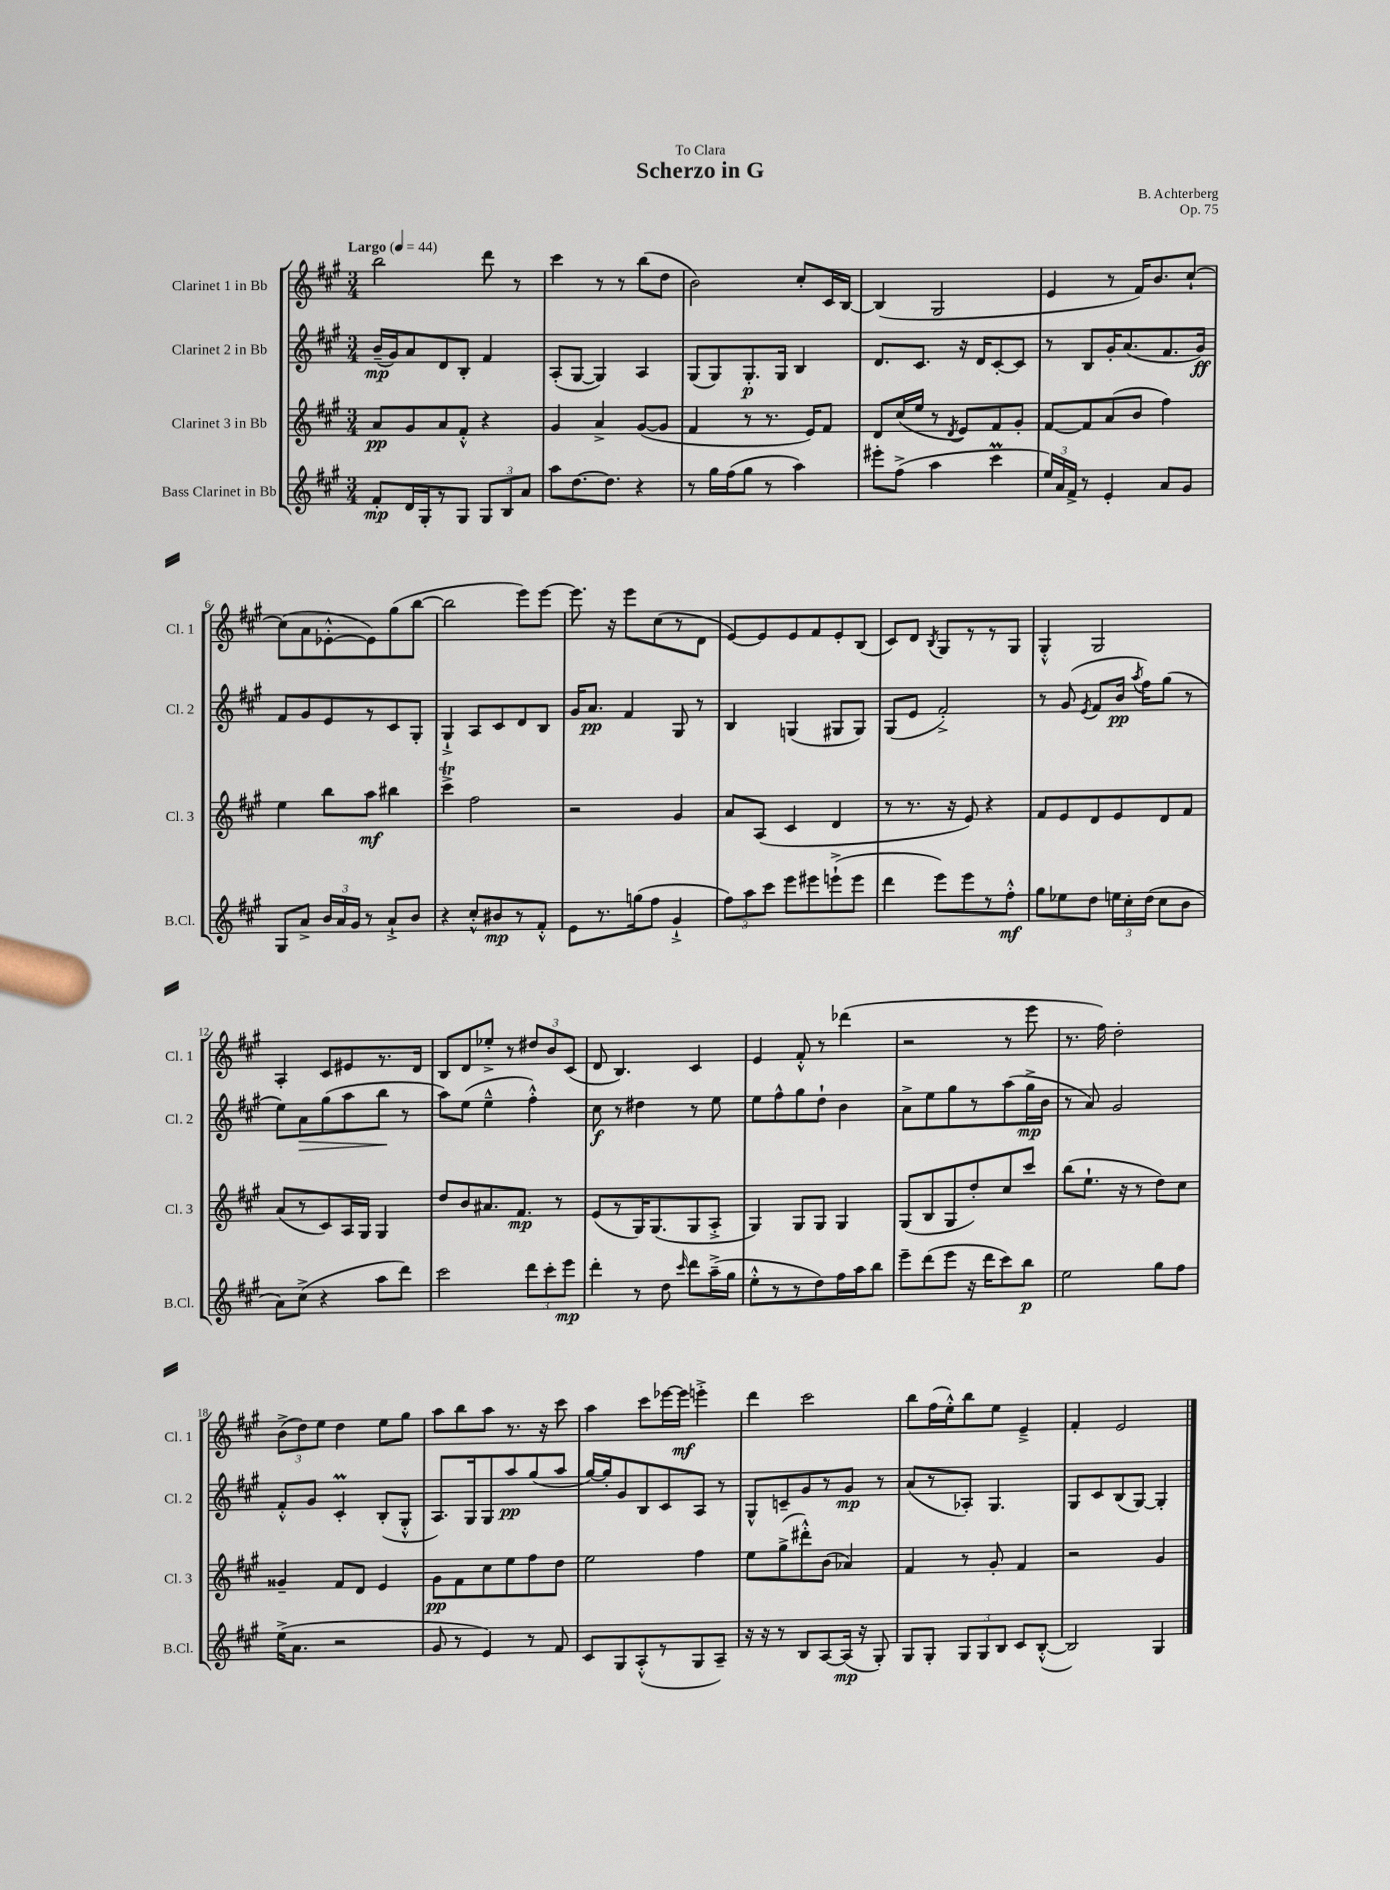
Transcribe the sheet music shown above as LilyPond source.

\header { title = "Scherzo in G" composer = "B. Achterberg" dedication = "To Clara" opus = "Op. 75" }
<<
\new StaffGroup <<
\new Staff = "s0" \with { instrumentName = "Clarinet 1 in Bb" shortInstrumentName = "Cl. 1" } {
    \clef treble \key a \major \numericTimeSignature \time 3/4 \tempo "Largo" 4 = 44
    \autoBeamOff b''2 d'''8 r8 |
    cis'''4 r8 r8 b''8[( d''8] |
    b'2) cis''8[-. cis'16 b16]~ |
    b4( gis2 |
    e'4 r8 fis'16[) b'8. cis''8]~-! |
    cis''8[( a'8 ees'8~-.-^ ees'8) gis''8( b''8]~ |
    b''2 e'''8[) e'''8]~ |
    e'''8. r16 e'''8[ cis''8( r8 d'8] |
    e'8[~) e'8 e'8 fis'8 e'8-. b8]( |
    cis'8[) d'8] \acciaccatura { b8 } gis8[ r8 r8 gis8] |
    gis4-.-^ gis2 |
    a4-. cis'8[ eis'8 r8. d'16] |
    b8[ d'8 ees''8]-.-> r8 \tuplet 3/2 { dis''8[ b'8 cis'8]( } |
    d'8 b4.) cis'4 |
    e'4 fis'8-.-^ r8 des'''4( |
    r2 r8 e'''8 |
    r8. fis''16) d''2-. |
    \tuplet 3/2 { b'8[->( d''8) e''8] } d''4 e''8[ gis''8] |
    a''8[ b''8 a''8] r8. r16 cis'''8 |
    a''4 cis'''8[ ees'''16~ ees'''16]\mf e'''4-.-> |
    d'''4 cis'''2 |
    b''8[ fis''16( e''16-.-^) b''8 e''8] e'4---> |
    fis'4-. e'2 \bar "|." |
}
\new Staff = "s1" \with { instrumentName = "Clarinet 2 in Bb" shortInstrumentName = "Cl. 2" } {
    \clef treble \key a \major \numericTimeSignature \time 3/4
    \autoBeamOff b'16[--\mp( gis'16) a'8 d'8 b8]-. fis'4 |
    a8[-.( gis8]~ gis4) a4 |
    gis8[( gis8) gis8.-.\p gis16] b4 |
    d'8.[ cis'8.] r16 d'16[ cis'8~-. cis'8] |
    r8 b8[ gis'16-. a'8.( fis'8. gis'16]\ff) |
    fis'8[ gis'8 e'8 r8 cis'8 gis8]-. |
    gis4-!-> a8[ cis'8 d'8 b8] |
    gis'16[ a'8.]\pp fis'4 gis8 r8 |
    b4 g4( gis8[ gis8]) |
    gis8[( e'8] fis'2-.->) |
    r8 gis'8( \acciaccatura { e'8 } fis'8[ b'16]\pp \acciaccatura { a''8 } fis''16[) gis''8]( r8 |
    e''8[) a'8\> gis''8( a''8 b''8]\! r8 |
    a''8[) e''8]( e''4---^ fis''4-.-^) |
    cis''8\f r8 dis''4 r8 e''8 |
    e''8[ fis''8-^ gis''8 d''8]-! b'4 |
    a'8[-> e''8 gis''8 r8 a''8( gis''16->\mp b'16] |
    r8 a'8) gis'2 |
    fis'8[-.-^ gis'8] cis'4-.\prall b8[-.( gis8]-.-^ |
    a8.[) gis16 gis8 a''8\pp gis''8( a''8] |
    gis''16[~) gis''16-. gis'8 b8 cis'8 a8] r8 |
    gis8[-^ c'8-- gis'8 r8 gis'8]\mp r8 |
    a'8[( r8 aes8]-.) gis4. |
    gis8[ cis'8 b8( gis8]~) gis4-. \bar "|." |
}
\new Staff = "s2" \with { instrumentName = "Clarinet 3 in Bb" shortInstrumentName = "Cl. 3" } {
    \clef treble \key a \major \numericTimeSignature \time 3/4
    \autoBeamOff a'8[\pp gis'8 a'8 fis'8]-.-^ r4 |
    gis'4 a'4-> gis'8[~( gis'8] |
    fis'4 r8 r8. e'16[) fis'8] |
    d'8[ cis''16( e''16] r8 \acciaccatura { d'8 } e'8[) fis'8 gis'8]-. |
    fis'8[~ fis'8 a'8( b'8] fis''4) |
    e''4 b''8[ a''8]\mf bis''4 |
    cis'''4->\trill fis''2 |
    r2 gis'4 |
    a'8[ a8]( cis'4 d'4 |
    r8 r8. r16 e'8) r4 |
    fis'8[ e'8 d'8 e'8 d'8 fis'8] |
    a'8[( r8 cis'8) a16 gis16] gis4 |
    d''8[ b'8 ais'8. fis'8.]\mp r8 |
    e'8[( r8 gis16) gis8.( gis8 a8]-.-> |
    gis4) gis8[ gis8] gis4 |
    gis8[( b8 gis8 d''8-.) cis''8 cis'''8] |
    b''8[( e''8.]-! r16 r8 d''8[) cis''8] |
    gisis'4-- fis'8[ d'8] e'4 |
    gis'8[\pp fis'8 cis''8 e''8 fis''8 d''8] |
    e''2 fis''4 |
    e''8[ gis''8->( dis'''8-.-^) b'8]( aes'4) |
    fis'4 r8 gis'8-. fis'4 |
    r2 gis'4 \bar "|." |
}
\new Staff = "s3" \with { instrumentName = "Bass Clarinet in Bb" shortInstrumentName = "B.Cl." } {
    \clef treble \key a \major \numericTimeSignature \time 3/4
    \autoBeamOff fis'8[-.\mp d'16 gis16-. r8 gis8] \tuplet 3/2 { gis8[ b8 a'8] } |
    a''8[ d''8.~ d''8.] r4 |
    r8 gis''16[ fis''16( gis''8] r8 a''4) |
    eis'''8[-. fis''8]->( a''4 cis'''4\prall |
    \tuplet 3/2 { e''16[) a'16 fis'16]-> } r8 e'4-. a'8[ gis'8] |
    gis8[ a'8]-> \tuplet 3/2 { b'16[ a'16 gis'16] } r8 a'8[-!-> b'8] |
    r4 cis''8[-.-^ bis'8\mp r8 fis'8]-.-^ |
    e'8[ r8. g''16( fis''8] gis'4-!-> |
    \tuplet 3/2 { fis''8[) a''8 cis'''8] } e'''8[ eis'''8 e'''8-!->( e'''8] |
    d'''4 e'''8[) e'''8 r8 fis''8]-.-^\mf |
    gis''8[ ees''8 d''8] \tuplet 3/2 { e''16[ cis''16-. d''16]( } cis''8[ b'8] |
    a'8[) cis''8]->( r4 a''8[ d'''8]) |
    cis'''2 \tuplet 3/2 { d'''8[ cis'''8-. e'''8]\mp } |
    d'''4-. r8 d''8 \grace { cis'''16 } d'''8[ a''16--->( gis''16] |
    e''8[-.-^ r8 r8 d''8) fis''16 a''16 b''8] |
    e'''8[-- d'''8( e'''8] r16 d'''16[ cis'''8) b''8]\p |
    e''2 gis''8[ fis''8] |
    e''16[->( a'8.] r2 |
    gis'8 r8 e'4) r8 fis'8 |
    cis'8[ gis8 a8-.-^( r8 gis8 a8]--) |
    r16 r16 r8 b8[ a8~ a16]\mp( r16 gis8-.) |
    gis8[ gis8]-. \tuplet 3/2 { gis8[ gis8 b8] } cis'8[ b8]~-.-^( |
    b2) gis4 \bar "|." |
}
>>
>>
